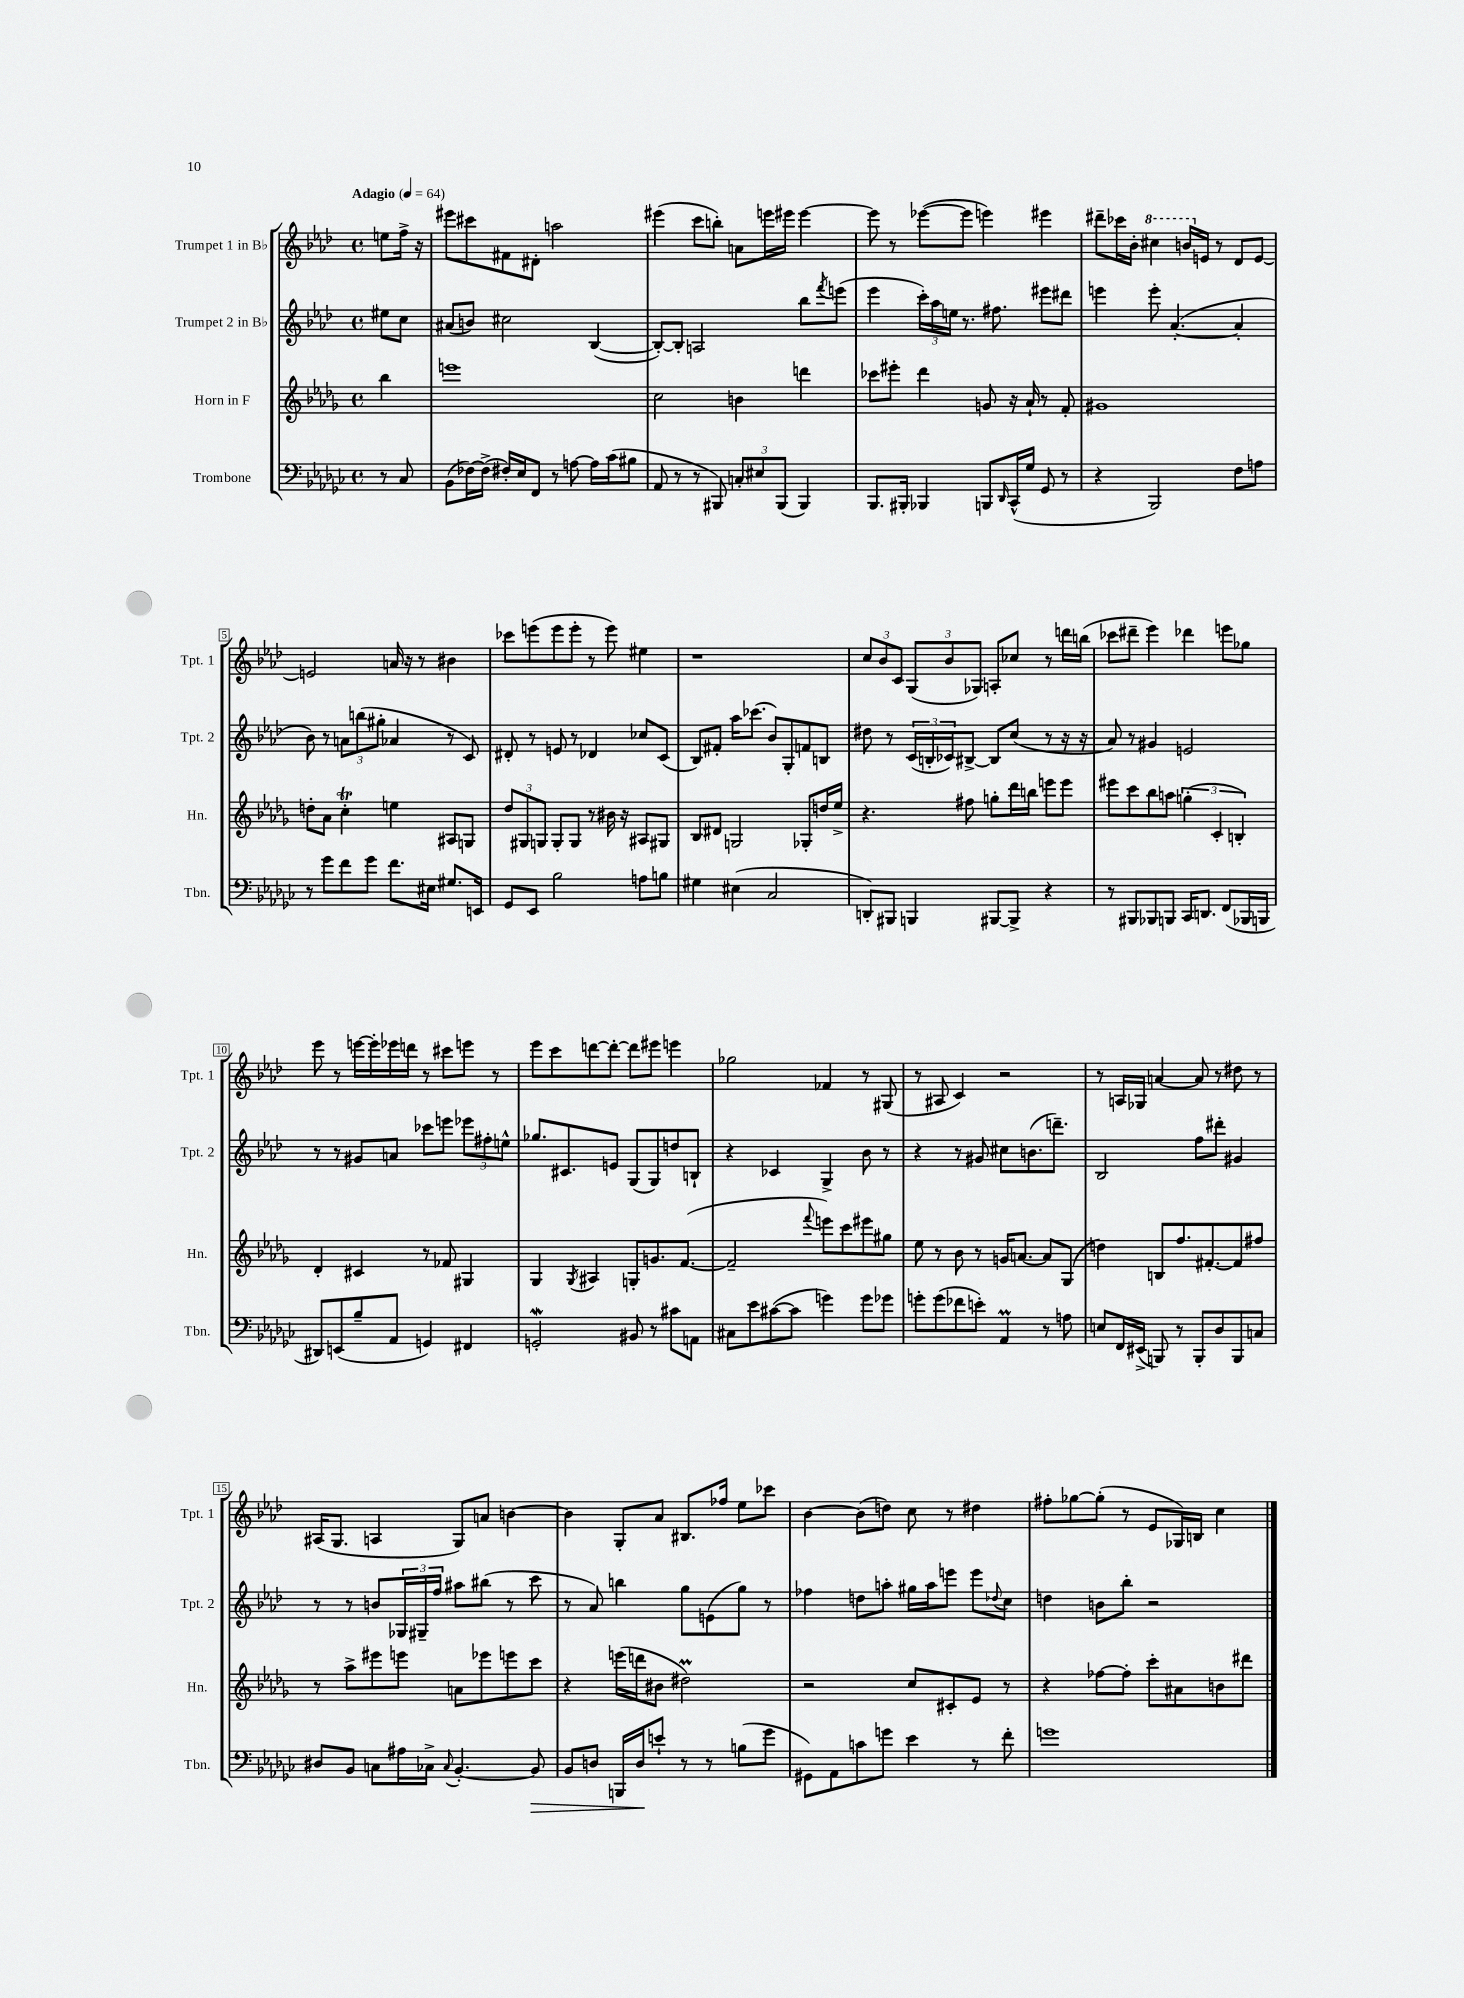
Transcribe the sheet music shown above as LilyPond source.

<<
\new StaffGroup <<
\new Staff = "s0" \with { instrumentName = "Trumpet 1 in Bb" shortInstrumentName = "Tpt. 1" } {
    \clef treble \key aes \major \defaultTimeSignature \time 4/4 \partial 4 \tempo "Adagio" 4 = 64
    e''8 f''16-> r16 |
    eis'''8 cis'''8 fis'8 dis'8-. a''2 |
    eis'''4( c'''8 b''8-.) a'8 e'''16 eis'''16 eis'''4~ |
    eis'''8 r8 ees'''8~( ees'''8 e'''4) eis'''4 |
    dis'''8-- ces'''16 bes'16-. \ottava #1 cis'''4 b''16 \ottava #0 e'16 r8 des'8 e'8~ |
    e'2 a'16 r16 r8 bis'4 |
    ces'''8 e'''8( e'''8 e'''8-. r8 e'''8) eis''4 |
    r1 |
    \tuplet 3/2 { c''8 bes'8 c'8 } \tuplet 3/2 { g8( bes'8 ges8) } a8-. ces''8 r8 d'''16 b''16( |
    ces'''8 dis'''8-- ees'''4) des'''4 e'''8 ges''8 |
    ees'''8 r8 e'''16~ e'''16-. ees'''16 d'''16 r8 cis'''8 e'''8 r8 |
    ees'''8 c'''8 d'''8~ d'''8~-. d'''8 eis'''8 e'''4 |
    ges''2 fes'4 r8 gis8( |
    r8 ais8 c'4) r2 |
    r8 a16 ges16 a'4~ a'8 r8 dis''8 r8 |
    ais16( g8. a4 g8) a'8 b'4~ |
    b'4 g8-. aes'8 bis8. fes''16 ees''8 ces'''8 |
    bes'4~ bes'8( d''8) c''8 r8 dis''4 |
    fis''8-. ges''8~ ges''8-.( r8 ees'8 ges16) b16 c''4 \bar "|." |
}
\new Staff = "s1" \with { instrumentName = "Trumpet 2 in Bb" shortInstrumentName = "Tpt. 2" } {
    \clef treble \key aes \major \defaultTimeSignature \time 4/4 \partial 4
    eis''8 c''8 |
    ais'8( b'8) cis''2 bes4~( |
    bes8~-.) bes8-. a2 bes''8 \acciaccatura { f'''8 } e'''8( |
    ees'''4 \tuplet 3/2 { c'''16-.) aes''16 e''16 } r8. fis''8. eis'''8 dis'''8 |
    e'''4 e'''8-. aes'4.~-.( aes'4-. |
    bes'8) r8 \tuplet 3/2 { a'8 b''8( gis''8-. } aes'4 r8 c'8) |
    dis'8-. r8 e'8 r8 des'4 ces''8 c'8( |
    bes8) fis'8-. aes''16 ces'''8.( bes'8) g8-. f'8 b8 |
    dis''8 r8 \tuplet 3/2 { c'16( b16-. ces'16) } bis8~-> bis8 c''8( r8 r16 r16 |
    aes'8) r8 gis'4 e'2 |
    r8 r8 gis'8 a'8 ces'''8 e'''8 \tuplet 3/2 { ees'''8 fis''8-. e''8-^ } |
    ges''8. cis'8. e'8 g8( g8) d''8 b8-! |
    r4 ces'4 g4-> bes'8 r8 |
    r4 r8 gis'8 cis''8 b'8.( d'''8.--) |
    bes2 f''8 dis'''8-. gis'4 |
    r8 r8 b'8 \tuplet 3/2 { ges16 gis16-- f''16 } ais''8 bis''8( r8 c'''8 |
    r8 aes'8) b''4 g''8 e'8( g''8) r8 |
    fes''4 d''8 a''8-. gis''16 a''16 e'''8 e'''8 \appoggiatura { des''8 } c''8 |
    d''4 b'8 bes''8-. r2 \bar "|." |
}
\new Staff = "s2" \with { instrumentName = "Horn in F" shortInstrumentName = "Hn." } {
    \clef treble \key des \major \defaultTimeSignature \time 4/4 \partial 4
    bes''4 |
    e'''1 |
    c''2 b'4 d'''4 |
    ces'''8 eis'''8-. des'''4 g'8 r16 aes'16-! r8 f'8-. |
    gis'1 |
    d''8-. aes'8 c''4-.\trill e''4 ais8 g8 |
    \tuplet 3/2 { des''8 gis8 g8 } g8-. g8 r8 bis'16 r16 ais8 gis8 |
    bes8 dis'8 g2 ges8-. d''16 ees''16-> |
    r4. fis''8 g''8-. des'''16 b''16 e'''8 e'''8 |
    eis'''8 c'''8 bes''8 a''8 \tuplet 3/2 { g''4-.( c'4-. b4-.) } |
    des'4-. cis'4 r8 fes'8 gis4 |
    ges4 \acciaccatura { ges8 } ais4 g8-. g'8. f'8.~( |
    f'2-- \appoggiatura { f'''8 } e'''8) c'''8 eis'''8 gis''8 |
    ees''8 r8 bes'8 r8 g'16 a'8.~ a'8 ges8( |
    d''4) b8 f''8. fis'8.~-. fis'8 fis''8 |
    r8 aes''8-> eis'''8 e'''8 a'8 ees'''8 e'''8 c'''8 |
    r4 e'''16( d'''16 bis'8 dis''2\prall) |
    r2 c''8 cis'8-. ees'8 r8 |
    r4 fes''8~ fes''8-. c'''8-. ais'8 b'8 dis'''8 \bar "|." |
}
\new Staff = "s3" \with { instrumentName = "Trombone" shortInstrumentName = "Tbn." } {
    \clef bass \key ges \major \defaultTimeSignature \time 4/4 \partial 4
    r8 ces8 |
    bes,8( fes16~) fes16->( fis16-.) ees16 f,8 r8 a8~ a16 ces'16( bis8 |
    aes,8 r8 r8 bis,,8) \tuplet 3/2 { c8-. eis8 bis,,8( } bis,,4) |
    bes,,8. bis,,16-. bes,,4 b,,8 \grace { des,16 } ces,16-^( ges16 ges,8 r8 |
    r4 bes,,2) f8 a8 |
    r8 ges'8 f'8 ges'8 f'8. eis16 gis8. e,16 |
    ges,8 ees,8 bes2 a8 b8 |
    gis4 eis4( ces2 |
    d,8-.) bis,,8 b,,4 bis,,8~ bis,,8-> r4 |
    r8 bis,,8 bes,,8 b,,8 ces,16 d,8. f,8( bes,,16 b,,16 |
    dis,8) e,8( bes8-- aes,8 g,4) fis,4 |
    g,2-.\mordent bis,8 r8 cis'8 a,8 |
    cis8 ees'8 cis'8~( cis'8 g'4) g'8 ges'8 |
    g'8-. g'8( fes'8 e'8-.) aes,4\prall r8 a8 |
    e8 f,16 eis,16->( b,,8) r8 b,,8-. des8 b,,8 c8 |
    dis8 bes,8 c8 ais16 ces16-> \appoggiatura { ces8 } bes,4.~-. bes,8\> |
    bes,8 d8 b,,16 d16\! e'8-! r8 r8 b8( ges'8 |
    gis,8) aes,8 c'8 g'8 ees'4 r8 f'8-. |
    g'1 \bar "|." |
}
>>
>>
\layout { \context { \Score \override BarNumber.stencil = #(make-stencil-boxer 0.1 0.3 ly:text-interface::print) } }
